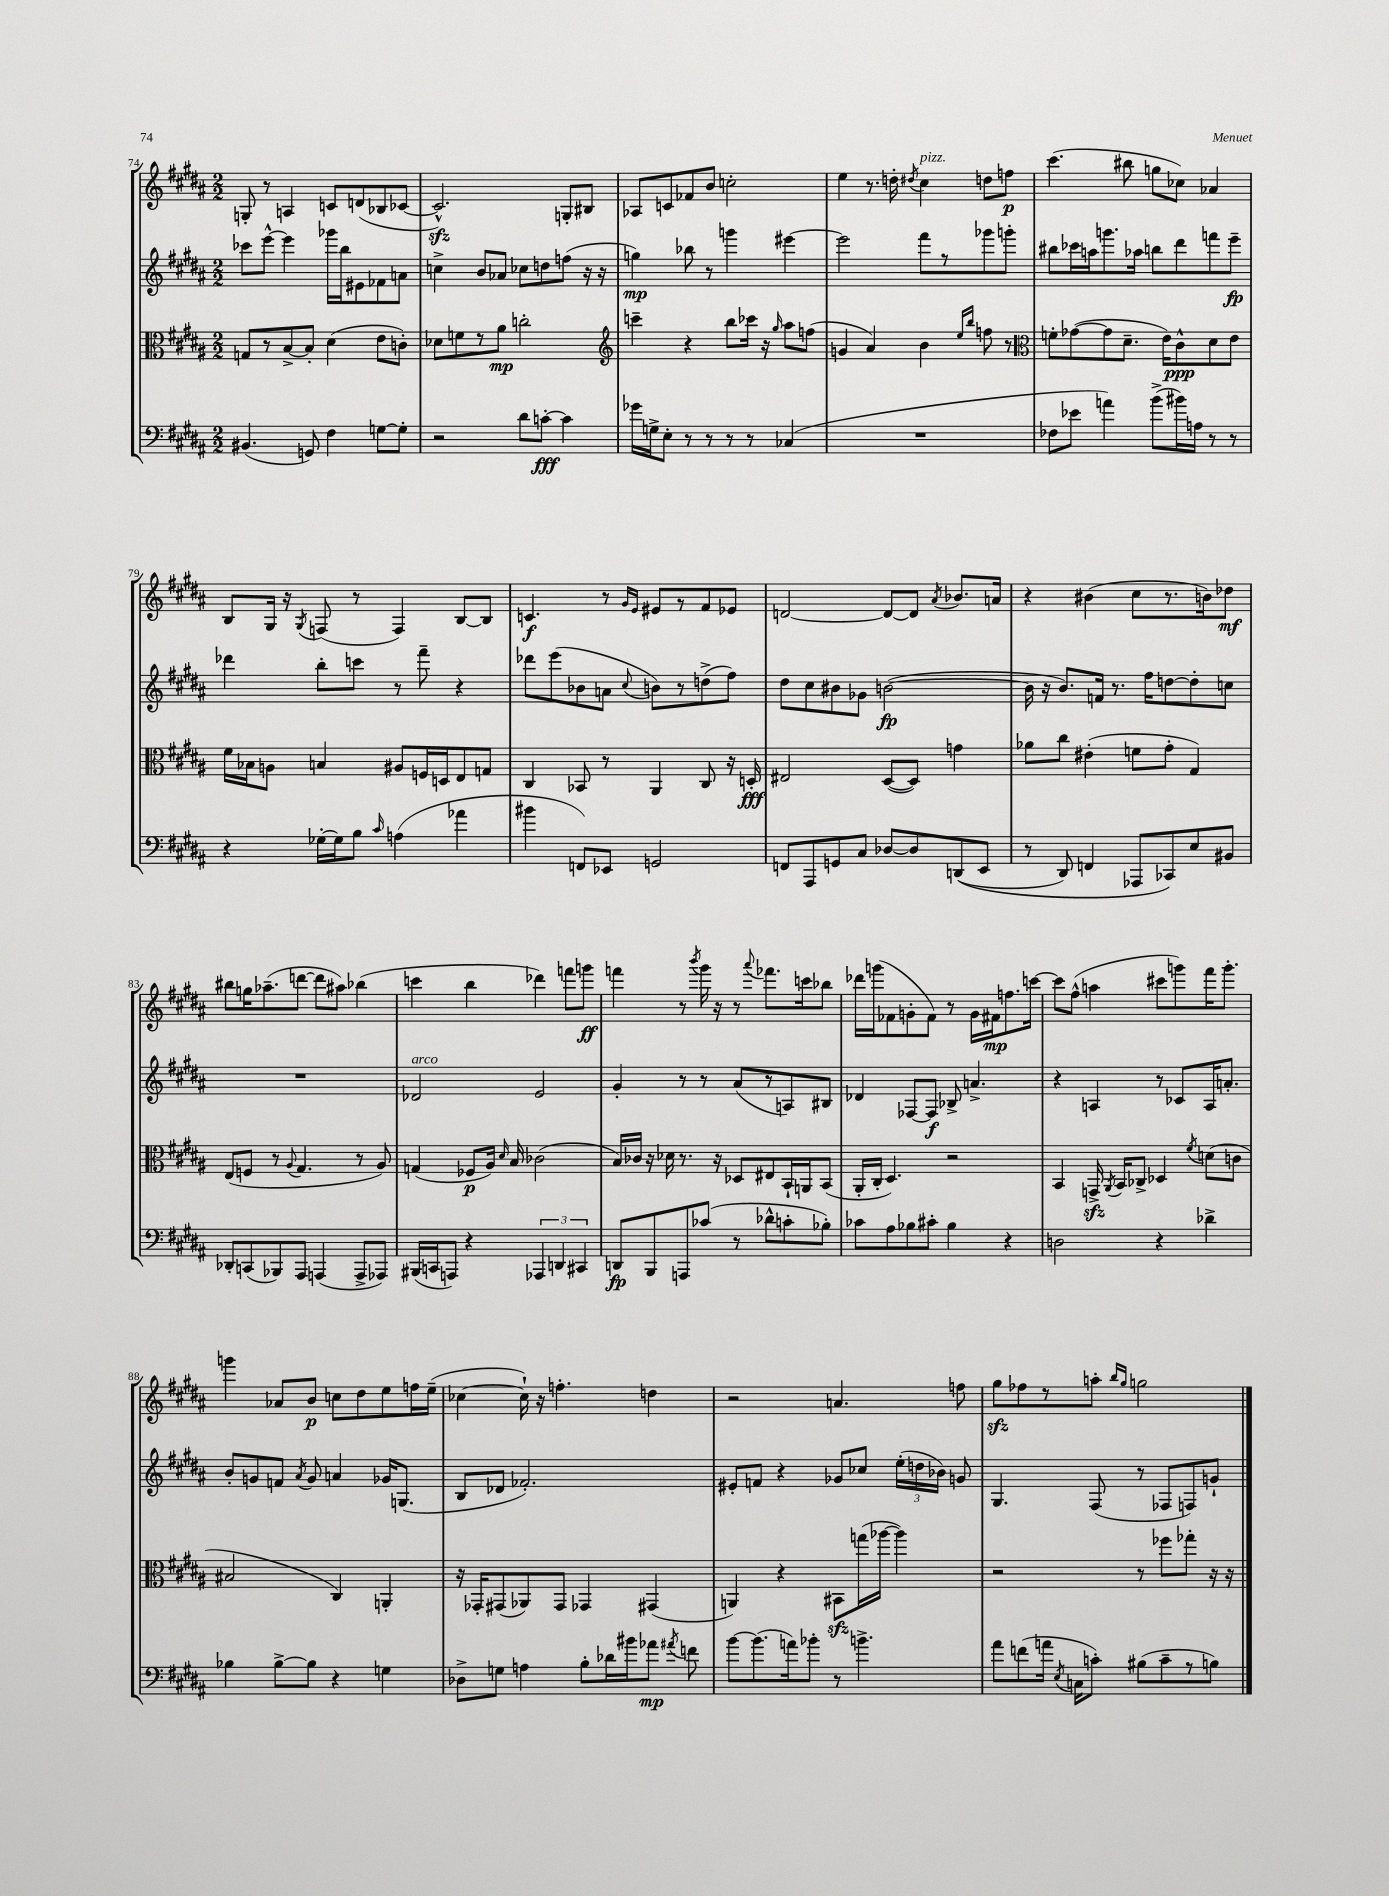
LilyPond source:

<<
\new StaffGroup <<
\new Staff = "s0" {
    \clef treble \key b \major \numericTimeSignature \time 2/2
    \autoBeamOff g8-. r8 a4 c'8[ d'8( bes8 ces'8]~ |
    ces'2.-^\sfz) g8[-. bis8] |
    aes8[ c'8 fes'8 b'8] c''2-. |
    e''4 r8. d''16-. \acciaccatura { dis''8 } cis''4^\markup { \italic "pizz." } d''8[ f''8]\p |
    cis'''4.( bis''8 g''8[ ces''8]) aes'4 |
    b8[ gis16] r16 \acciaccatura { gis8 } f8( r8 f4) b8[~ b8] |
    c'4.\f r8 \grace { gis'16[ e'16] } eis'8[ r8 fis'8 ees'8] |
    d'2~ d'8[~ d'8] \acciaccatura { ais'8 } bes'8.[ a'16] |
    r4 bis'4( cis''8[ r8. b'16) des''8]\mf |
    bis''8[ g''16 aes''8.--( d'''8]~ d'''8[ ais''8]) bes''4( |
    c'''4 b''4 des'''4) f'''8[ g'''8]\ff |
    f'''4 r8 \acciaccatura { b'''8 } gis'''16 r16 r8 \appoggiatura { ais'''8 } fes'''8.[ c'''16 bes''8] |
    des'''16[ g'''16( fes'8 g'8-. fes'8]) r8 g'16[ fis'16\mp f''8. c'''16]~ |
    c'''8[ fis''8]-^( a''4 cis'''8[ g'''8) fis'''16 g'''8.]-. |
    g'''4 aes'8[ b'8]\p c''8[ dis''8 e''8 f''16 e''16]--( |
    ces''4~ ces''16-!) r16 f''4.-. d''4 |
    r2 a'4. f''8 |
    gis''8[\sfz fes''8 r8 a''8]-. \grace { b''16[ gis''16] } g''2 \bar "|." |
}
\new Staff = "s1" {
    \clef treble \key b \major \numericTimeSignature \time 2/2
    \autoBeamOff ces'''8[ e'''8]~-^ e'''4 ges'''16[ b''16 eis'8 fes'8 a'8] |
    c''4-> b'8[ aes'8] ces''8[ d''8 f''8]( r16 r16 |
    g''4\mp) bes''8 r8 g'''4 eis'''4~ |
    eis'''2 fis'''8[ r8 ges'''8 g'''8]-. |
    bis''8[ ces'''16 a''16 g'''8. aes''16] b''8[ dis'''8 f'''8 e'''8]--\fp |
    des'''4 b''8[-. c'''8] r8 fis'''8-- r4 |
    des'''8[ e'''8( bes'8 a'8] \appoggiatura { cis''8 } b'8[) r8 d''8->( fis''8]) |
    dis''8[ cis''8 bis'8 ges'8] b'2~\fp( |
    b'16 r16 b'8.[) f'16] r8. fis''16[ d''8~ d''8-. c''8] |
    R1 |
    des'2^\markup { \italic "arco" } e'2 |
    gis'4-. r8 r8 ais'8[( r8 a8) bis8] |
    des'4 fes8[~ fes8]\f bes8-> a'4.-> |
    r4 a4 r8 ces'8[ a16 a'8.]-. |
    b'8[-. g'8 f'8] \acciaccatura { ais'8 } g'8 a'4 ges'16[ g8.]( |
    b8[ des'8] fes'2.-.) |
    eis'8[-. f'8] r4 ges'8[ ces''8] \tuplet 3/2 { e''16[-.( d''16 bes'16]) } g'8 |
    gis4. fis8( r8 fes8[ f8) g'8]-! \bar "|." |
}
\new Staff = "s2" {
    \clef alto \key b \major \numericTimeSignature \time 2/2
    \autoBeamOff g8[ r8 b8~-> b8]-. dis'4( e'8[ c'8]-.) |
    des'8[ f'8 r8 ais'8]\mp c''2-. |
    \clef treble c'''4-- r4 b''8[ ces'''16] r16 \grace { gis''16 } ais''8[ f''8]( |
    g'4 ais'4) b'4 \grace { e''16[ b''16] } f''8 r8 |
    \clef alto f'8[-. ges'8~( ges'8 dis'8.]-- e'16[) cis'8-^\ppp dis'8 e'8] |
    fis'16[ bes16 a8] b4 ais8[ f16 d16 e8 g8] |
    cis4 bes,8 r8 ais,4 cis8 r16 d16-.\fff |
    eis2 dis8[~( dis8]) g'4 |
    aes'8[ cis''8] eis'4-.( f'8[ gis'8]-. gis4) |
    e8[( f8] r8 \appoggiatura { ais8 } gis4. r8 ais8) |
    g4( fes8[\p ais16]) \grace { dis'16 } b16 ces'2( |
    b16[) ces'16] r16 des'16 r8. r16 des8[ eis8 b,16-! a,16 b,8]( |
    ais,16[-. cis16]-. dis4.) r2 |
    b,4 g,16->\sfz \acciaccatura { ais,8 } b,16[ ces8]-> des4 \acciaccatura { fis'8 } d'8[( c'8] |
    bis2 cis4) a,4-. |
    r16 ges,16[-. gis,8( aes,8) gis,8] ges,4 gis,4( |
    a,4) r4 bis,8[\sfz g''16( aes''16]~ aes''4) |
    r2 r8 fes''8[ ges''8]-. r16 r16 \bar "|." |
}
\new Staff = "s3" {
    \clef bass \key b \major \numericTimeSignature \time 2/2
    \autoBeamOff bis,4.( g,8) fis4 g8[~ g8]-. |
    r2 dis'8[ c'8]~-.\fff c'4 |
    ges'16[ g16-> e8]-. r8 r8 r8 r8 ces4( |
    R1 |
    fes8[ ees'8] a'4) b'8[->( bis'16) a16] r8 r8 |
    r4 ges16[~-. ges16 b8] \grace { cis'16 } a4( aes'4 |
    bis'4 f,8[) ees,8] g,2 |
    f,8[ ais,,8 g,8 cis8] des8[~ des8 d,8(\( e,8] |
    r8 dis,8) f,4 aes,,8[ ces,8\) e8 bis,8] |
    des,8[-. c,8( bes,,8) ais,,8] a,,4( a,,8[-> aes,,8]) |
    bis,,16[( c,16 a,,8]) r4 \tuplet 3/2 { aes,,4 d,4 cis,4 } |
    d,8[\fp b,,8 a,,8 ces'8]( r8 des'8[-^ c'8-. bes8]-.) |
    ces'8[ ais8 bes8 cis'8]-. bes4 r4 |
    d2 r4 des'4-> |
    bes4 bes8[~-> bes8] r4 g4 |
    des8[-> g8] a4 b8[-. des'16 bis'16 aes'8]\mp \acciaccatura { ais'8 } f'8 |
    b'8[~ b'8.( a'16) bes'8]-. r8 b'4.-> |
    ais'8[ f'8( a'16] \acciaccatura { e8 } c16[ c'8]-.) bis8[( c'8-- r8 b8]) \bar "|." |
}
>>
>>
\layout { \context { \Score currentBarNumber = #74 } }
